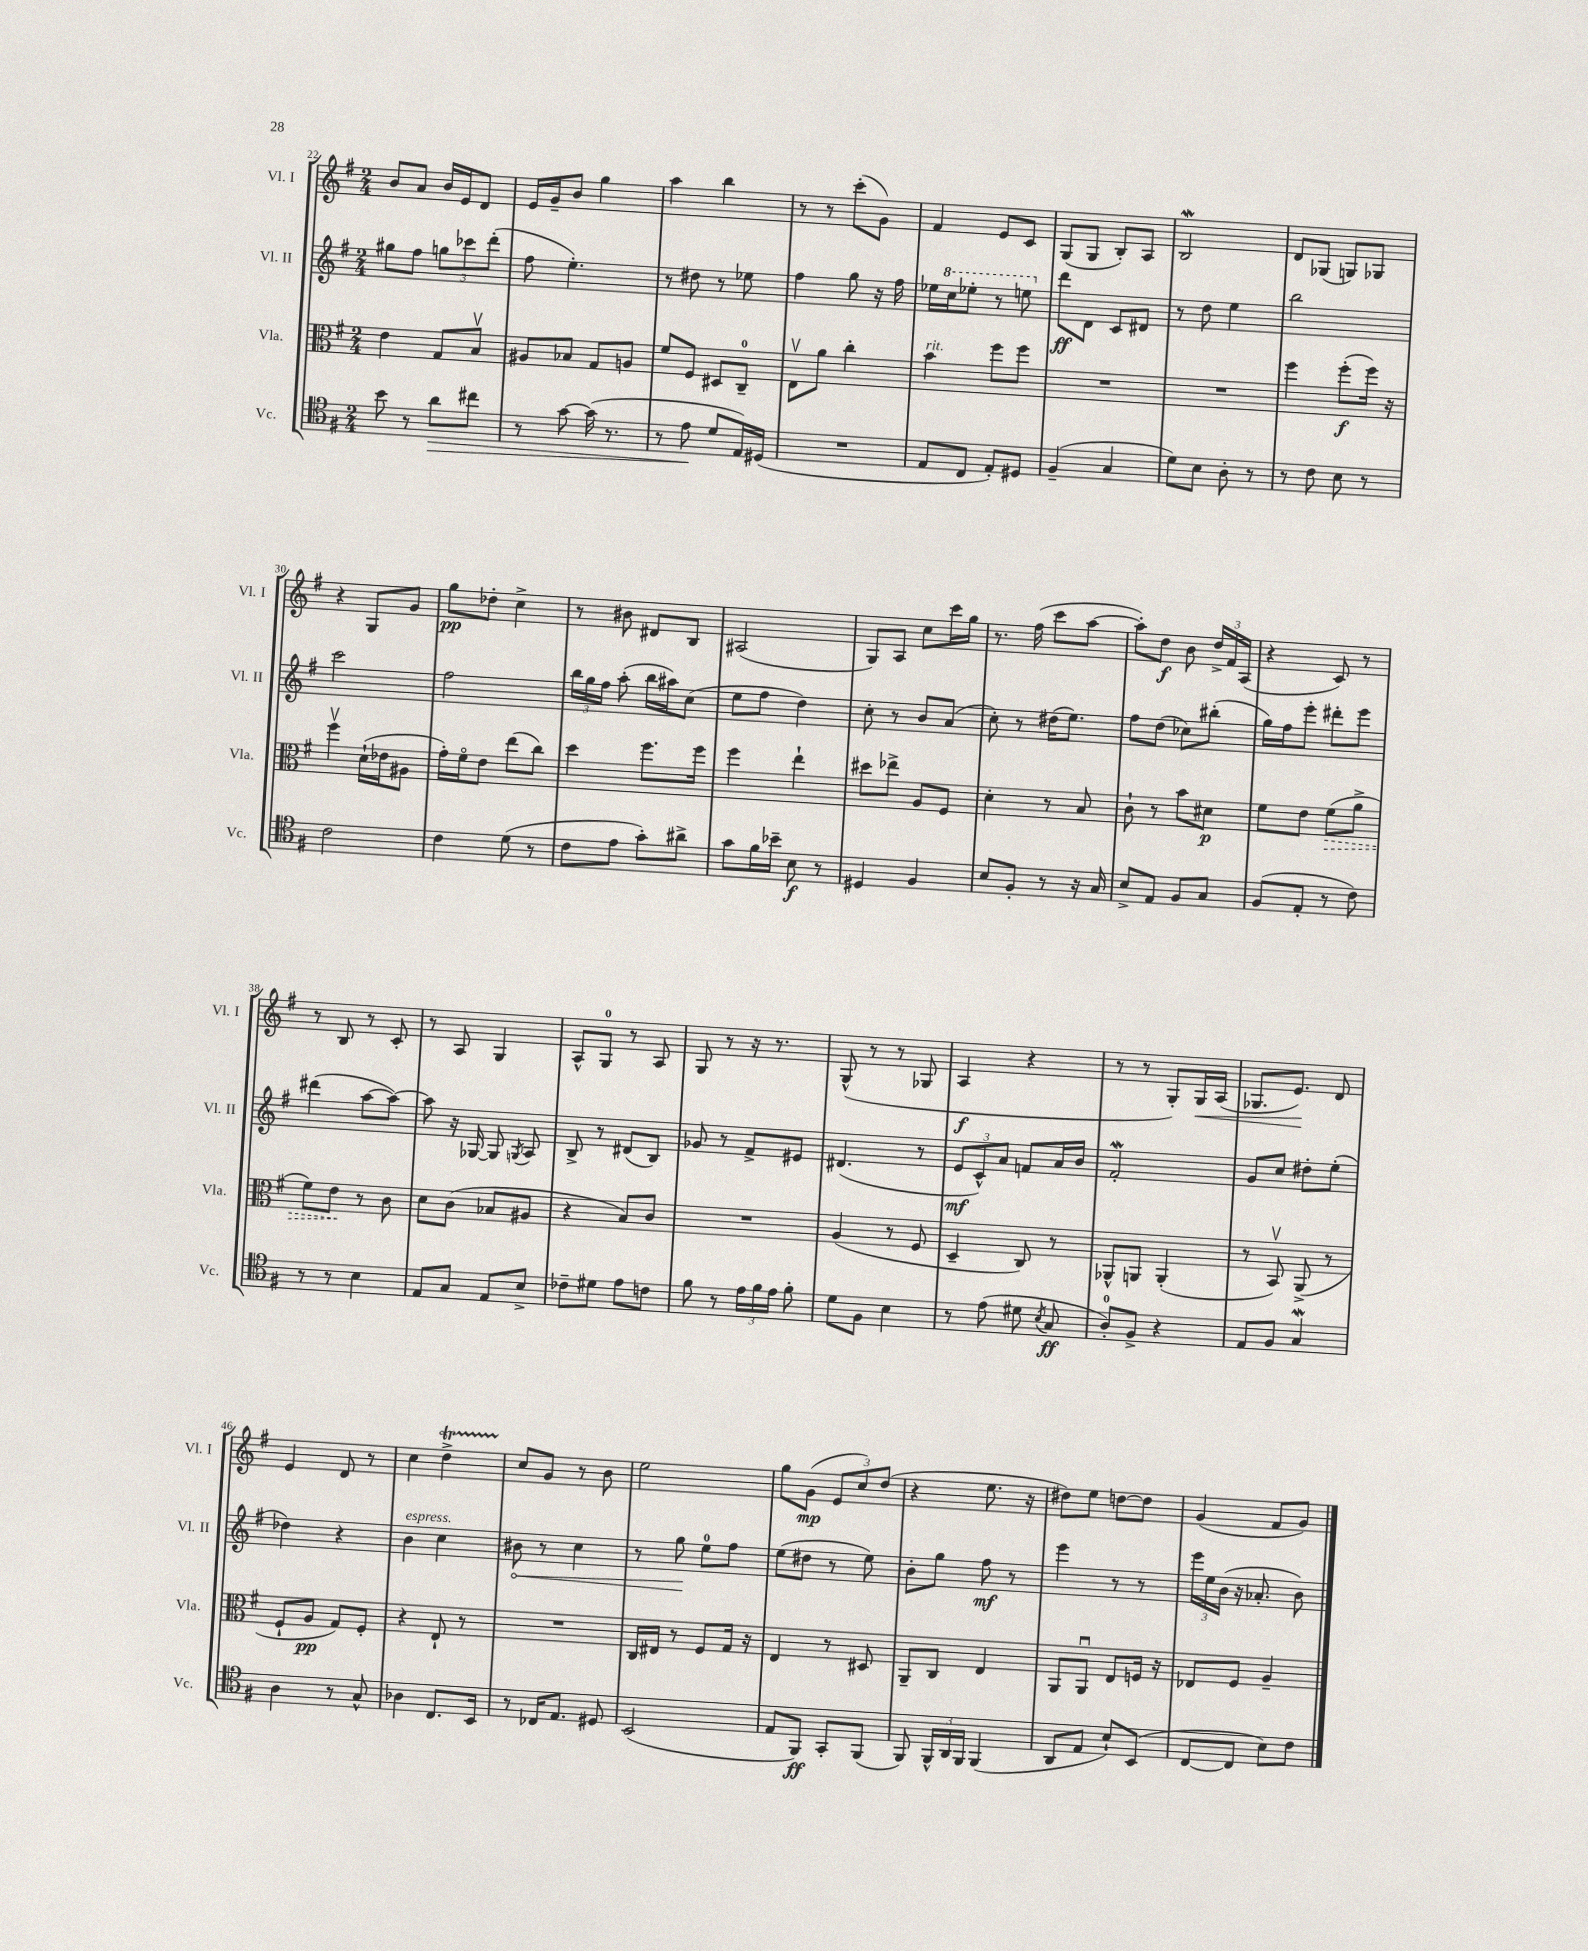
<<
\new StaffGroup <<
\new Staff = "s0" \with { instrumentName = "Vl. I" shortInstrumentName = "Vl. I" } {
    \clef treble \key g \major \numericTimeSignature \time 2/4
    \autoBeamOff b'8[ a'8] b'16[ e'16 d'8] |
    e'16[ g'16-- b'8] g''4 |
    a''4 b''4 |
    r8 r8 c'''8[-.( g'8]) |
    fis'4 e'8[ c'8] |
    g8[( g8] b8[-.) a8] |
    b2\mordent |
    d'8[ ges8]( g8[) ges8] |
    r4 g8[ g'8] |
    g''8[\pp des''8]-. c''4-> |
    r8 bis'8 dis'8[ b8] |
    ais2( |
    g8[) a8] c''8[ c'''16 g''16] |
    r8. fis''16( c'''8[ a''8]~ |
    a''8[-.) d''8]\f b'8 \tuplet 3/2 { d''16[-> fis'16 a16]( } |
    r4 c'8) r8 |
    r8 b8 r8 c'8-. |
    r8 a8 g4 |
    a8[-^ g8]-0 r8 a8 |
    g8 r8 r16 r8. |
    g8-^( r8 r8 ges8 |
    a4\f r4 |
    r8 r8 g8[-.) g16\< a16]( |
    ges8.[ e'8.]\!) d'8 |
    e'4 d'8 r8 |
    c''4 d''4->\startTrillSpan |
    c''8[\stopTrillSpan g'8] r8 b'8 |
    e''2 |
    g''8[ g'8]\mp( \tuplet 3/2 { e'8[ c''8) d''8]( } |
    r4 e''8. r16 |
    dis''8[) e''8] d''8[~ d''8] |
    g'4( fis'8[ g'8]) \bar "|." |
}
\new Staff = "s1" \with { instrumentName = "Vl. II" shortInstrumentName = "Vl. II" } {
    \clef treble \key g \major \numericTimeSignature \time 2/4
    \autoBeamOff gis''8[ fis''8] \tuplet 3/2 { g''8[ ces'''8 d'''8]-.( } |
    fis''8 e''4.-.) |
    r8 dis''8 r8 ees''8 |
    fis''4 g''8 r16 fis''16 |
    ees''16[ \ottava #1 c'''16 ees'''8]-. r8 e'''8 \ottava #0 |
    d'''8[\ff d'8] c'8[ dis'8] |
    r8 d''8 e''4 |
    b''2 |
    c'''2 |
    fis''2 |
    \tuplet 3/2 { b''16[ g''16 fis''16] } a''8-.( b''16[ ais''16) c''8]( |
    e''8[ fis''8] d''4) |
    c''8-. r8 b'8[ a'8]( |
    c''8-.) r8 dis''16[( e''8.]) |
    fis''8[ d''8]( ces''8[) bis''8]-.( |
    g''16[) fis''16 e'''8]-. dis'''8[-. e'''8] |
    dis'''4( a''8[~ a''8]~) |
    a''8 r16 ges16~ ges8 \acciaccatura { g8 } a8 |
    b8-> r8 dis'8[( b8]) |
    ges'8 r8 fis'8[-> eis'8] |
    dis'4.( r8 |
    \tuplet 3/2 { e'8[\mf c'8-^) a'8] } f'8[ a'16 b'16] |
    fis'2-.\mordent |
    g'8[ c''8] dis''8[-. e''8]-.( |
    des''4) r4 |
    b'4^\markup { \italic "espress." } c''4 |
    \once \override Hairpin.circled-tip = ##t bis'8\< r8 c''4 |
    r8 g''8\! e''8[-0 fis''8] |
    e''8[( dis''8] r8 e''8) |
    b'8[-. g''8] fis''8\mf r8 |
    e'''4 r8 r8 |
    \tuplet 3/2 { e'''16[ e''16 b'16]( } r16 aes'8.-. b'8) \bar "|." |
}
\new Staff = "s2" \with { instrumentName = "Vla." shortInstrumentName = "Vla." } {
    \clef alto \key g \major \numericTimeSignature \time 2/4
    \autoBeamOff e'4 g8[ b8]\upbow |
    ais8[ bes8] g8[ a8] |
    fis'8[ fis8] dis8[ c8]-0-- |
    e8[\upbow a'8] c''4-. |
    b'4^\markup { \italic "rit." } fis''8[ fis''8] |
    R2 |
    R2 |
    fis''4 fis''8[-.\f( fis''16]) r16 |
    fis''4\upbow d'16[-!( ees'16 ais8] |
    g'16[-.) fis'16\flageolet e'8] e''8[( c''8]) |
    d''4 fis''8.[ fis''16] |
    fis''4 e''4-! |
    dis''8[ ees''8]-> a8[ fis8] |
    d'4-. r8 b8 |
    c'8-! r8 b'8[ dis'8]\p |
    fis'8[ e'8] \once \override Hairpin.style = #'dashed-line fis'8[\>( a'8]-> |
    fis'8[) e'8]\! r8 c'8 |
    d'8[ c'8]( bes8[ ais8] |
    r4 b8[) c'8] |
    R2 |
    a4( r8 fis8 |
    d4-- c8) r8 |
    aes,8[-^ a,8] a,4-.( |
    r8 b,8\upbow) a,8->( r8 |
    fis8[-! a8]\pp g8[) fis8]-. |
    r4 e8-! r8 |
    R2 |
    c16[ eis16] r8 fis8[ g16] r16 |
    e4 r8 dis8 |
    a,8[-- c8] e4 |
    a,8[ a,8]\downbow e8[ f16] r16 |
    ees8[ fis8] a4-- \bar "|." |
}
\new Staff = "s3" \with { instrumentName = "Vc." shortInstrumentName = "Vc." } {
    \clef tenor \key g \major \numericTimeSignature \time 2/4
    \autoBeamOff b'8 r8 a'8[\> cis''8] |
    r8 g'8~ g'16( r8. |
    r8 e'8\! d'8[ e16) dis16]( |
    R2 |
    e8[ c8] e8[-.) dis8] |
    fis4--( g4 |
    d'8[) b8] a8-. r8 |
    r8 c'8 b8 r8 |
    c'2 |
    c'4 d'8( r8 |
    c'8[ e'8] g'8[-.) ais'8]-> |
    g'8[ fis'16 bes'16]-- b8\f r8 |
    dis4 fis4 |
    b8[ fis8]-. r8 r16 g16 |
    b8[-> e8] fis8[ g8] |
    fis8[( e8]-. r8 c'8) |
    r8 r8 b4 |
    e8[ g8] e8[ b8]-> |
    ces'8[-- dis'8] e'8[ c'8] |
    fis'8 r8 \tuplet 3/2 { e'16[ fis'16 e'16] } fis'8-. |
    d'8[ fis8] b4 |
    r8 e'8( dis'8 \acciaccatura { b8 } g8\ff |
    a8[-0-.) fis8]-> r4 |
    e8[ fis8] g4\mordent |
    a4 r8 g8-^ |
    aes4 c8.[ b,16] |
    r8 ces16[ e8.] dis8 |
    b,2( |
    e8[ fis,8]\ff) g,8[-. fis,8]( |
    fis,8) \tuplet 3/2 { fis,16[-^ a,16 fis,16] } fis,4( |
    a,8[ e8] b8[-!) b,8]( |
    c8[~ c8] b8[) c'8] \bar "|." |
}
>>
>>
\layout { \context { \Score currentBarNumber = #22 } }
